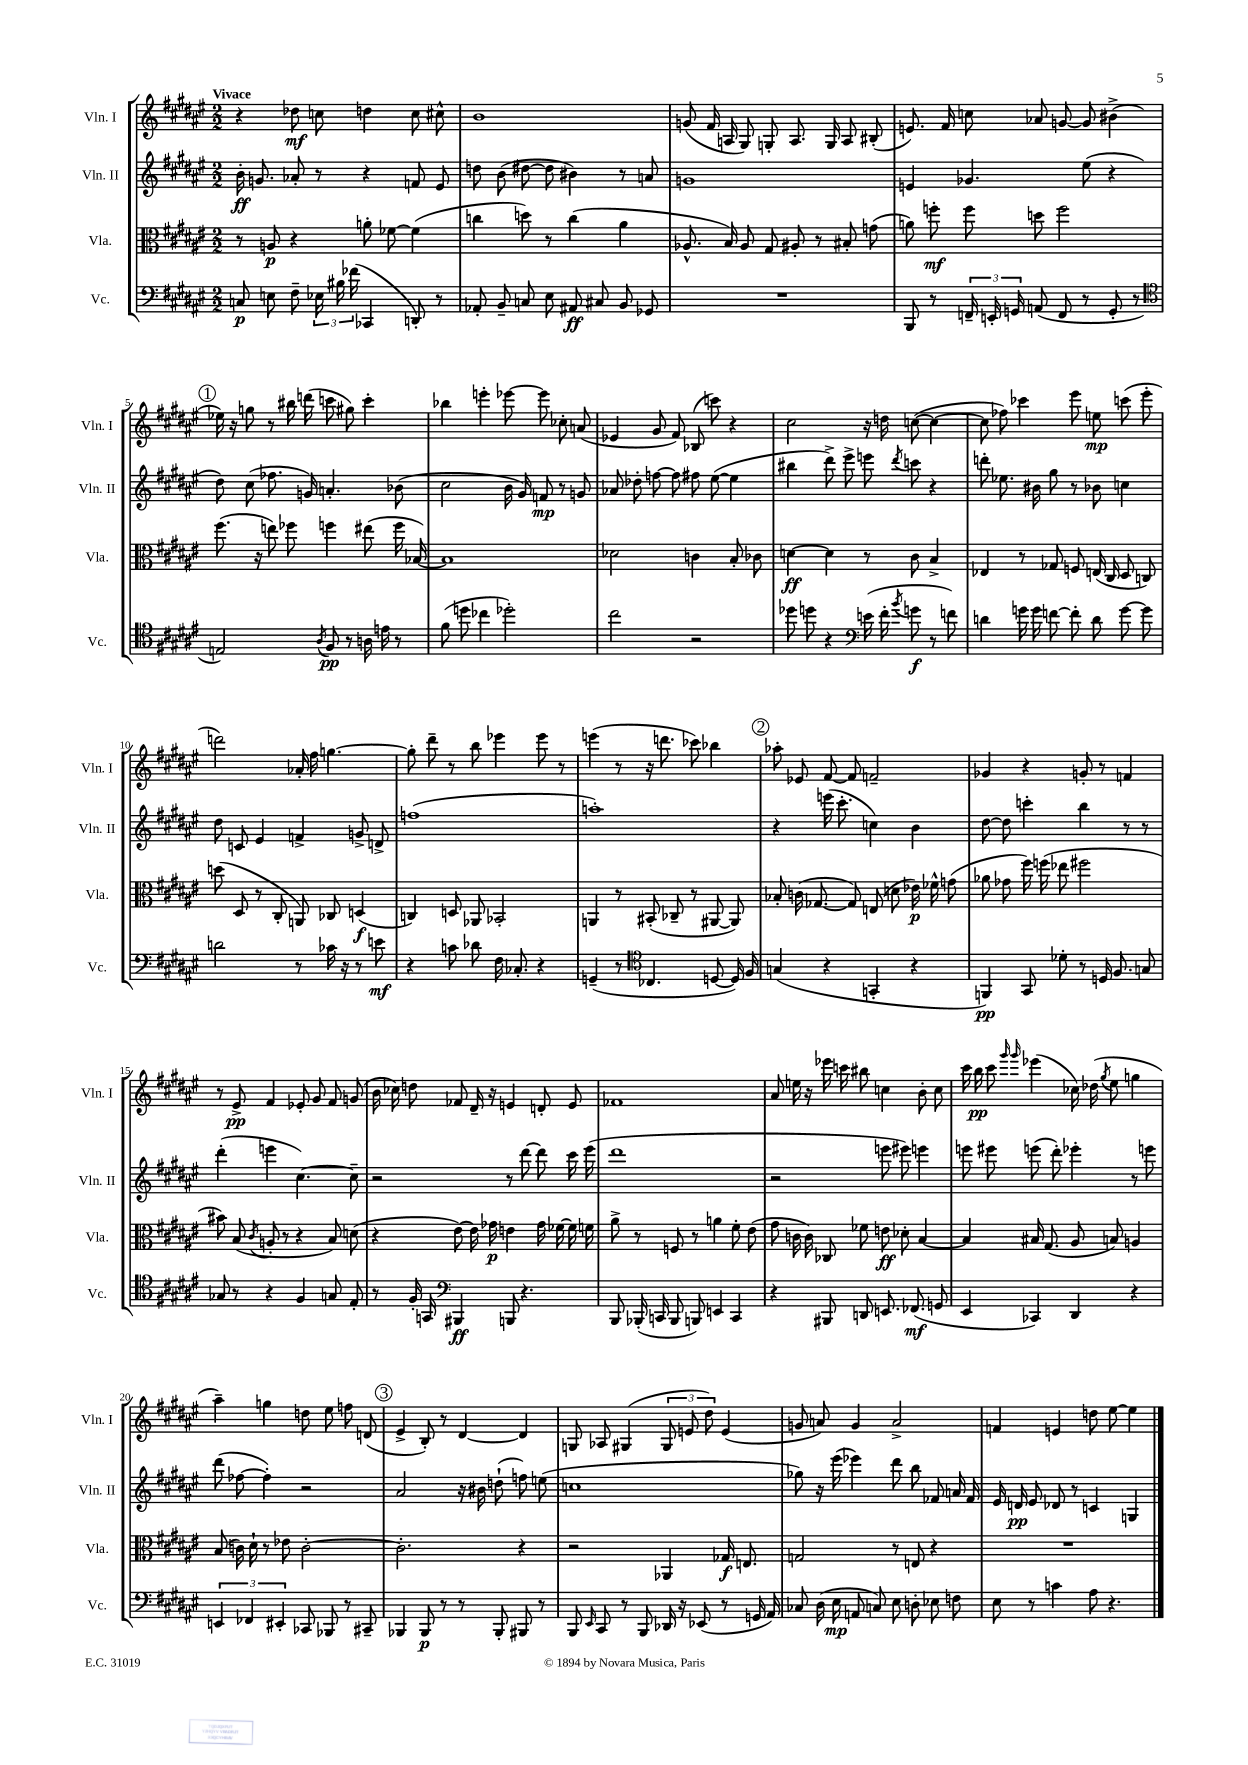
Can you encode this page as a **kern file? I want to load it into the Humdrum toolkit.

**kern	**kern	**kern	**kern
*staff4	*staff3	*staff2	*staff1
*clefF4	*clefC3	*clefG2	*clefG2
*k[f#c#g#d#a#e#]	*k[f#c#g#d#a#e#]	*k[f#c#g#d#a#e#]	*k[f#c#g#d#a#e#]
*M2/2	*M2/2	*M2/2	*M2/2
8C/	8r	16b'\	4r
.	.	8.g/	.
8E\	8A/	.	.
8F#~\	4r	8a-'/	8dd-\
24E-\	.	8r	8cc\
24B#\	.	.	.
(24f-\	.	.	.
4CC-/	8a'\	4r	4dd\
.	[8f-\	.	.
8DD'/)	(4f-\]	8f/	8cc\
8r	.	8e#/	8cc#^^\
=	=	=	=
8AA-'/	4cc\	8dd\	1b
8BB~/	.	(8b\	.
8C/	8dd\)	[8dd#\	.
8E#\	8r	8dd#\]	.
8AA#/	(4cc\	4b#\)	.
8C#/	.	.	.
8BB/	4a#\	8r	.
8GG-/	.	8a/	.
=	=	=	=
1r	8.A-^^/	1g	(8g/
.	.	.	16f#/
.	16B/)	.	16A/
.	8A-/	.	8G#/)
.	8G#/	.	8G'/
.	8A#'/	.	8.A/
.	8r	.	.
.	.	.	16G/
.	8B#'/	.	8A/
.	(8g\	.	(8B#'/
=	=	=	=
8BBB/	8a\)	4e/	8.e/)
8r	8ff'\	.	.
.	.	.	16f#/
24FF~/	8ff\	4.g-/	8cc\
24EE'/	.	.	.
24GG/	.	.	.
(8AA/	8dd\	.	8a-/
8FF/	2ff\	.	[8g/
8r	.	(8ee#\	8g/]
8GG'/	.	4r	(4b#^\
8r	.	.	.
=	=	=	=
*clefC4	*	*	*
2E/)	(8.ff#\	8dd#\)	16ee-\)
.	.	.	16r
.	.	(8cc#\	8gg\
.	16r	.	.
.	8ee\)	8.ff-\	8r
.	8ff-\	.	16bb#\
.	.	16g/)	(16ddd\
8qA#/	.	.	.
8F#/	4ff\	4.a'/	8ccc\
8r	.	.	8gg#\)
16A\	(8ee#\	.	4ccc'\
16e\	.	.	.
8r	16ff\	(8b-\	.
.	[16B-/)	.	.
=	=	=	=
(8f#\	1B-]	2cc#\	4bb-\
8dd\	.	.	.
4cc-\	.	.	4eee'\
2dd-'\)	.	16b\	[8eee-\
.	.	16g#/)	.
.	.	8f/	8eee-\]
.	.	8r	8cc-'\
.	.	8g/	(8a/
=	=	=	=
2cc#\	2d-\	8a-/	4e-/
.	.	8dd-'\	.
.	.	[8ff\	8g#/
.	.	8ff\]	8f#/)
2r	4c\	8ff#\	(8B-/
.	.	([8ee#\	8ccc\)
.	8B'/	4ee#\]	4r
.	8c-\	.	.
=	=	=	=
8dd-\	[4d\	4bb#\	2cc#\
8dd\	.	.	.
4r	4d\]	8ddd#^\)	.
.	.	8eee#^\	.
*clefF4	*	*	*
(16e\	8r	8eee\	16r
16f#'\	.	.	16dd\
8qb/	.	8qddd#/	.
8g\	8c#\	8ccc\	([8cc\
8r	4B^/	4r	4cc\_
8f\)	.	.	.
=	=	=	=
4d\	4E-/	8ddd'\	8cc\]
.	.	8.ee-\	8ff-\)
16g\	8r	.	4ccc-\
16g\	.	16b#\	.
[8f\	8G-/	8gg#\	.
8f'\]	8F/	8r	8eee#\
8d\	(16E/	8b-\	8ee\
.	16C#/	.	.
[8g\	8D#/	4cc\	(8ccc\
8g\]	8C/)	.	8eee#'\
=	=	=	=
2d\	(8dd\	8dd#\	2ddd\)
.	8D#/	8c/	.
.	8r	4e#/	.
.	8C#'/	.	.
8r	8AA/)	4f^/	16a-'/
.	.	.	16ff#\
16c-\	8C-/	.	[4.gg\
16r	.	.	.
8r	(4D/	8g^/	.
8e\	.	8d^/	.
=	=	=	=
4r	4C/)	(1ff	8gg'\]
.	.	.	8ddd#~\
8c\	8D/	.	8r
8d-\	8AA-/	.	8bb\
16F#\	2BB-'/	.	4eee-\
8.C-'/	.	.	.
4r	.	.	8eee-\
.	.	.	8r
=	=	=	=
(4GG~/	4AA/	1aa')	(4eee\
8r	8r	.	8r
*clefC4	*	*	*
4.C-/	(8BB#'/	.	16r
.	.	.	8.ddd\
.	8C-~/	.	.
.	8r	.	8ccc-\)
[8D/	[8AA#/	.	4bb-\
16D/])	8AA#/])	.	.
16F#/	.	.	.
=	=	=	=
(4G/	8B-'/	4r	8aa-'\
.	(16c\	.	8e-/
.	[8.G-/	.	.
4r	.	(16eee\	[8f#/
.	.	8.ccc#'\	.
.	8G-/])	.	8f#/]
4GG'/	(8E/	4cc\)	2f~/
.	8d\	.	.
4r	16e-\)	4b\	.
.	16f-^^\	.	.
.	(8g\	.	.
=	=	=	=
4FF/)	8a-\	[8dd#\	4g-/
.	8g-\	8dd#\]	.
8GG#/	16ff#\)	4ccc'\	4r
.	(16ff\	.	.
8d-'\	8ee-\	.	.
8r	2ff#\	4bb\	8g'/
16D/	.	.	8r
8.F#/	.	.	.
.	.	8r	4f/
8G/	.	8r	.
=	=	=	=
8G-/	8b#\)	(4ddd#'\	8r
8r	(8B/	.	8e#^/
.	8qc#/	.	.
4r	8A'/	4eee\	4f#/
.	8r	.	.
4F#/	4r	[4.cc#\)	8e-'/
.	.	.	8g#/
8G/	8B/)	.	8f#/
8E#'/	(8d\	8cc#~\]	(8g/
=	=	=	=
8r	4r	2r	16b\
.	.	.	16cc-\)
16F#'/	.	.	8dd\
16GG/	.	.	.
*clefF4	*	*	*
4BBB#/	[8e#\)	.	8f-/
.	16e#\]	.	16d#~/
.	16g-\	.	16r
8BBB/	4e\	8r	4e/
4.r	.	[8ddd#\	.
.	16g-\	8ddd#\]	8d'/
.	[16f-\	.	.
.	16f-\]	16ccc#\	8e/
.	16f\	(16eee#\	.
=	=	=	=
8BBB/	8a#^\	1ddd#	1f-
(16BBB-'/	8r	.	.
16CC/	.	.	.
8BBB-/	8F/	.	.
8BBB/)	8r	.	.
4EE/	4a\	.	.
4CC/	8f#'\	.	.
.	(8e#\	.	.
=	=	=	=
4r	8g#\	2r	8a#/
.	16c\	.	16ee\
.	16c\)	.	16r
8BBB#/	8C-/	.	16eee-\
.	.	.	16ccc\
8DD/	8f-\	.	8bb#\
8.EE/	8e\	8eee\	4cc\
.	8d-'\	8eee#\)	.
(8.FF-/	.	.	.
.	[4B/	4eee\	8b'\
8GG/	.	.	8cc\
=	=	=	=
4EE#/	4B/]	8eee\	16ccc#\
.	.	.	16bb\
.	.	8eee#\	8ccc#\
.	.	.	16qqggg#/
.	.	.	16qqggg#/
4CC-/)	16B#/	(8eee\	(4eee-\
.	(8.G#/	.	.
.	.	8ddd#'\)	.
4DD#/	8A#/	4eee-'\	16cc-\)
.	.	.	(16dd-\
.	.	.	8qgg#/
.	8B/)	.	8ee#\
4r	4A/	8r	4gg\
.	.	8eee\	.
=	=	=	=
6EE/	(8B/	(8ddd#\	4aa#~\)
.	16c\)	[8ff-\	.
6FF-/	.	.	.
.	16d#`\	.	.
.	8r	4ff-'\])	4gg\
6EE#'/	.	.	.
.	8e-\	.	.
8CC-/	[2c'\	2r	8dd\
8BBB-/	.	.	8ee#\
8r	.	.	8ff\
8CC#~/	.	.	(8d/
=	=	=	=
4BBB-/	2.c'\]	2a#/	4e#^/
8BBB-/	.	.	8B'/)
8r	.	.	8r
8r	.	16r	[4d#/
.	.	16b#\	.
8BBB-'/	.	(8dd`\	.
8BBB#/	4r	8ff\)	4d#/]
8r	.	(8ee\	.
=	=	=	=
8BBB/	2r	1cc	8G/
16qqEE#/	.	.	.
8CC#/	.	.	8A-/
8r	.	.	(4G#/
8BBB/	.	.	.
16DD-/	4AA-/	.	12G#/
16r	.	.	.
.	.	.	12e/
(8EE-/	.	.	.
.	.	.	12dd#\)
8r	16G-/	.	(4e/
.	8.E/	.	.
16GG/	.	.	.
16AA#/)	.	.	.
=	=	=	=
8C-/	2G/	8gg-\)	8g/
(16D#\	.	16r	8a/)
16E#\	.	(16eee#\	.
8AA/	.	4eee-\)	4g/
8C/)	.	.	.
8E#\	8r	8ddd#\	2a^/
8D'\	8E/	8bb\	.
8E-\	4r	8f-/	.
8F\	.	16a/	.
.	.	16f-/	.
=	=	=	=
8E#\	1r	16e#/	4f/
.	.	16d/	.
8r	.	8e#/	.
4c\	.	8d-/	4e/
.	.	8r	.
8A#\	.	4c/	8dd\
4.r	.	.	[8ee#\
.	.	4G/	4ee#\]
==	==	==	==
*-	*-	*-	*-
